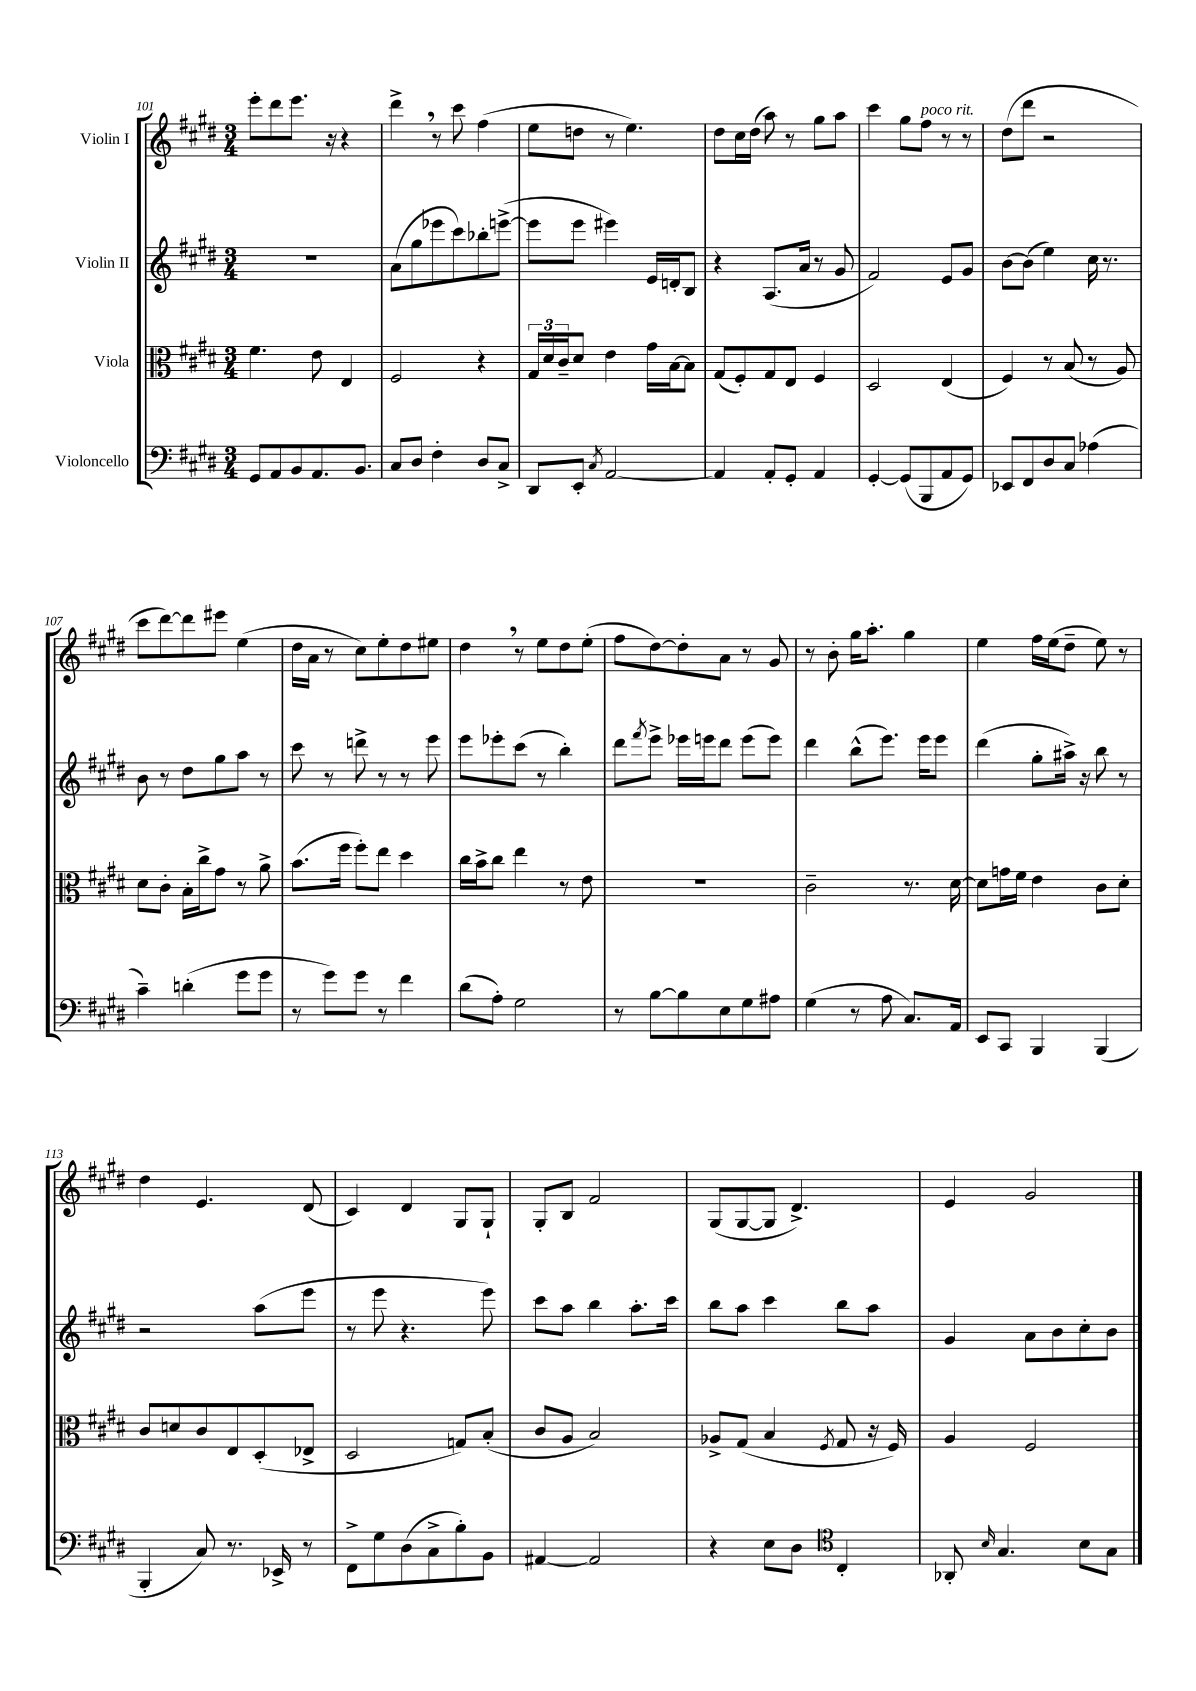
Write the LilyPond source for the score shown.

<<
\new StaffGroup <<
\new Staff = "s0" \with { instrumentName = "Violin I" } {
    \clef treble \key e \major \numericTimeSignature \time 3/4
    e'''8-. dis'''8 e'''8. r16 r4 |
    dis'''4-> \breathe r8 cis'''8 fis''4( |
    e''8 d''8 r8 e''4.) |
    dis''8 cis''16 dis''16( a''8) r8 gis''8 a''8 |
    cis'''4 gis''8 fis''8^\markup { \italic "poco rit." } r8 r8 |
    dis''8( dis'''8 r2 |
    cis'''8 dis'''8~) dis'''8 eis'''8 e''4( |
    dis''16 a'16 r8 cis''8) e''8-. dis''8 eis''8 |
    dis''4 \breathe r8 e''8 dis''8 e''8-.( |
    fis''8 dis''8~) dis''8-. a'8 r8 gis'8 |
    r8 b'8-. gis''16 a''8.-. gis''4 |
    e''4 fis''16 e''16( dis''8-- e''8) r8 |
    dis''4 e'4. dis'8( |
    cis'4) dis'4 gis8 gis8-! |
    gis8-. b8 fis'2 |
    gis8( gis8~ gis8 dis'4.->) |
    e'4 gis'2 \bar "|." |
}
\new Staff = "s1" \with { instrumentName = "Violin II" } {
    \clef treble \key e \major \numericTimeSignature \time 3/4
    R2. |
    a'8( gis''8 ees'''8 cis'''8) bes''8-. e'''8~->( |
    e'''8 e'''8 eis'''4) e'16 d'16-. b8 |
    r4 a8.( a'16 r8 gis'8 |
    fis'2) e'8 gis'8 |
    b'8~ b'8( e''4) cis''16 r8. |
    b'8 r8 dis''8 gis''8 a''8 r8 |
    cis'''8 r8 d'''8-> r8 r8 e'''8 |
    e'''8 ees'''8-. cis'''8( r8 b''4-.) |
    dis'''8 \acciaccatura { fis'''8 } e'''8-> ees'''16 e'''16 dis'''8 e'''8( e'''8) |
    dis'''4 b''8-^( e'''8.) e'''16 e'''8 |
    dis'''4( gis''8-. ais''16->) r16 b''8 r8 |
    r2 a''8( e'''8 |
    r8 e'''8 r4. e'''8) |
    cis'''8 a''8 b''4 a''8.-. cis'''16 |
    b''8 a''8 cis'''4 b''8 a''8 |
    gis'4 a'8 b'8 cis''8-. b'8 \bar "|." |
}
\new Staff = "s2" \with { instrumentName = "Viola" } {
    \clef alto \key e \major \numericTimeSignature \time 3/4
    fis'4. e'8 e4 |
    fis2 r4 |
    \tuplet 3/2 { gis16 dis'16 cis'16-- } dis'8 e'4 gis'16 b16~ b8 |
    gis8( fis8-.) gis8 e8 fis4 |
    dis2 e4( |
    fis4) r8 b8( r8 a8) |
    dis'8 cis'8-. b16-. cis''16-> gis'8 r8 a'8-> |
    b'8.( fis''16 fis''8-.) e''8 dis''4 |
    cis''16 b'16-> cis''8 e''4 r8 e'8 |
    R2. |
    cis'2-- r8. dis'16~ |
    dis'8 g'16 fis'16 e'4 cis'8 dis'8-. |
    cis'8 d'8 cis'8 e8 dis8-.( ees8-> |
    dis2 g8) b8-.( |
    cis'8 a8 b2) |
    aes8-> gis8( b4 \acciaccatura { fis8 } gis8 r16 fis16) |
    a4 fis2 \bar "|." |
}
\new Staff = "s3" \with { instrumentName = "Violoncello" } {
    \clef bass \key e \major \numericTimeSignature \time 3/4
    gis,8 a,8 b,8 a,8. b,8. |
    cis8 dis8 fis4-. dis8 cis8-> |
    dis,8 e,8-. \acciaccatura { cis8 } a,2~ |
    a,4 a,8-. gis,8-. a,4 |
    gis,4~-. gis,8( b,,8 a,8 gis,8) |
    ees,8 fis,8 dis8 cis8 aes4( |
    cis'4--) d'4-.( gis'8 gis'8 |
    r8 gis'8) gis'8 r8 fis'4 |
    dis'8( a8-.) gis2 |
    r8 b8~ b8 e8 gis8 ais8 |
    gis4( r8 a8 cis8.) a,16 |
    e,8 cis,8 b,,4 b,,4( |
    b,,4-. cis8) r8. ees,16-> r8 |
    fis,8-> gis8 dis8( cis8-> b8-.) b,8 |
    ais,4~ ais,2 |
    r4 e8 dis8 \clef tenor cis4-. |
    aes,8-. \grace { b16 } gis4. b8 gis8 \bar "|." |
}
>>
>>
\layout { \context { \Score currentBarNumber = #101 } }
